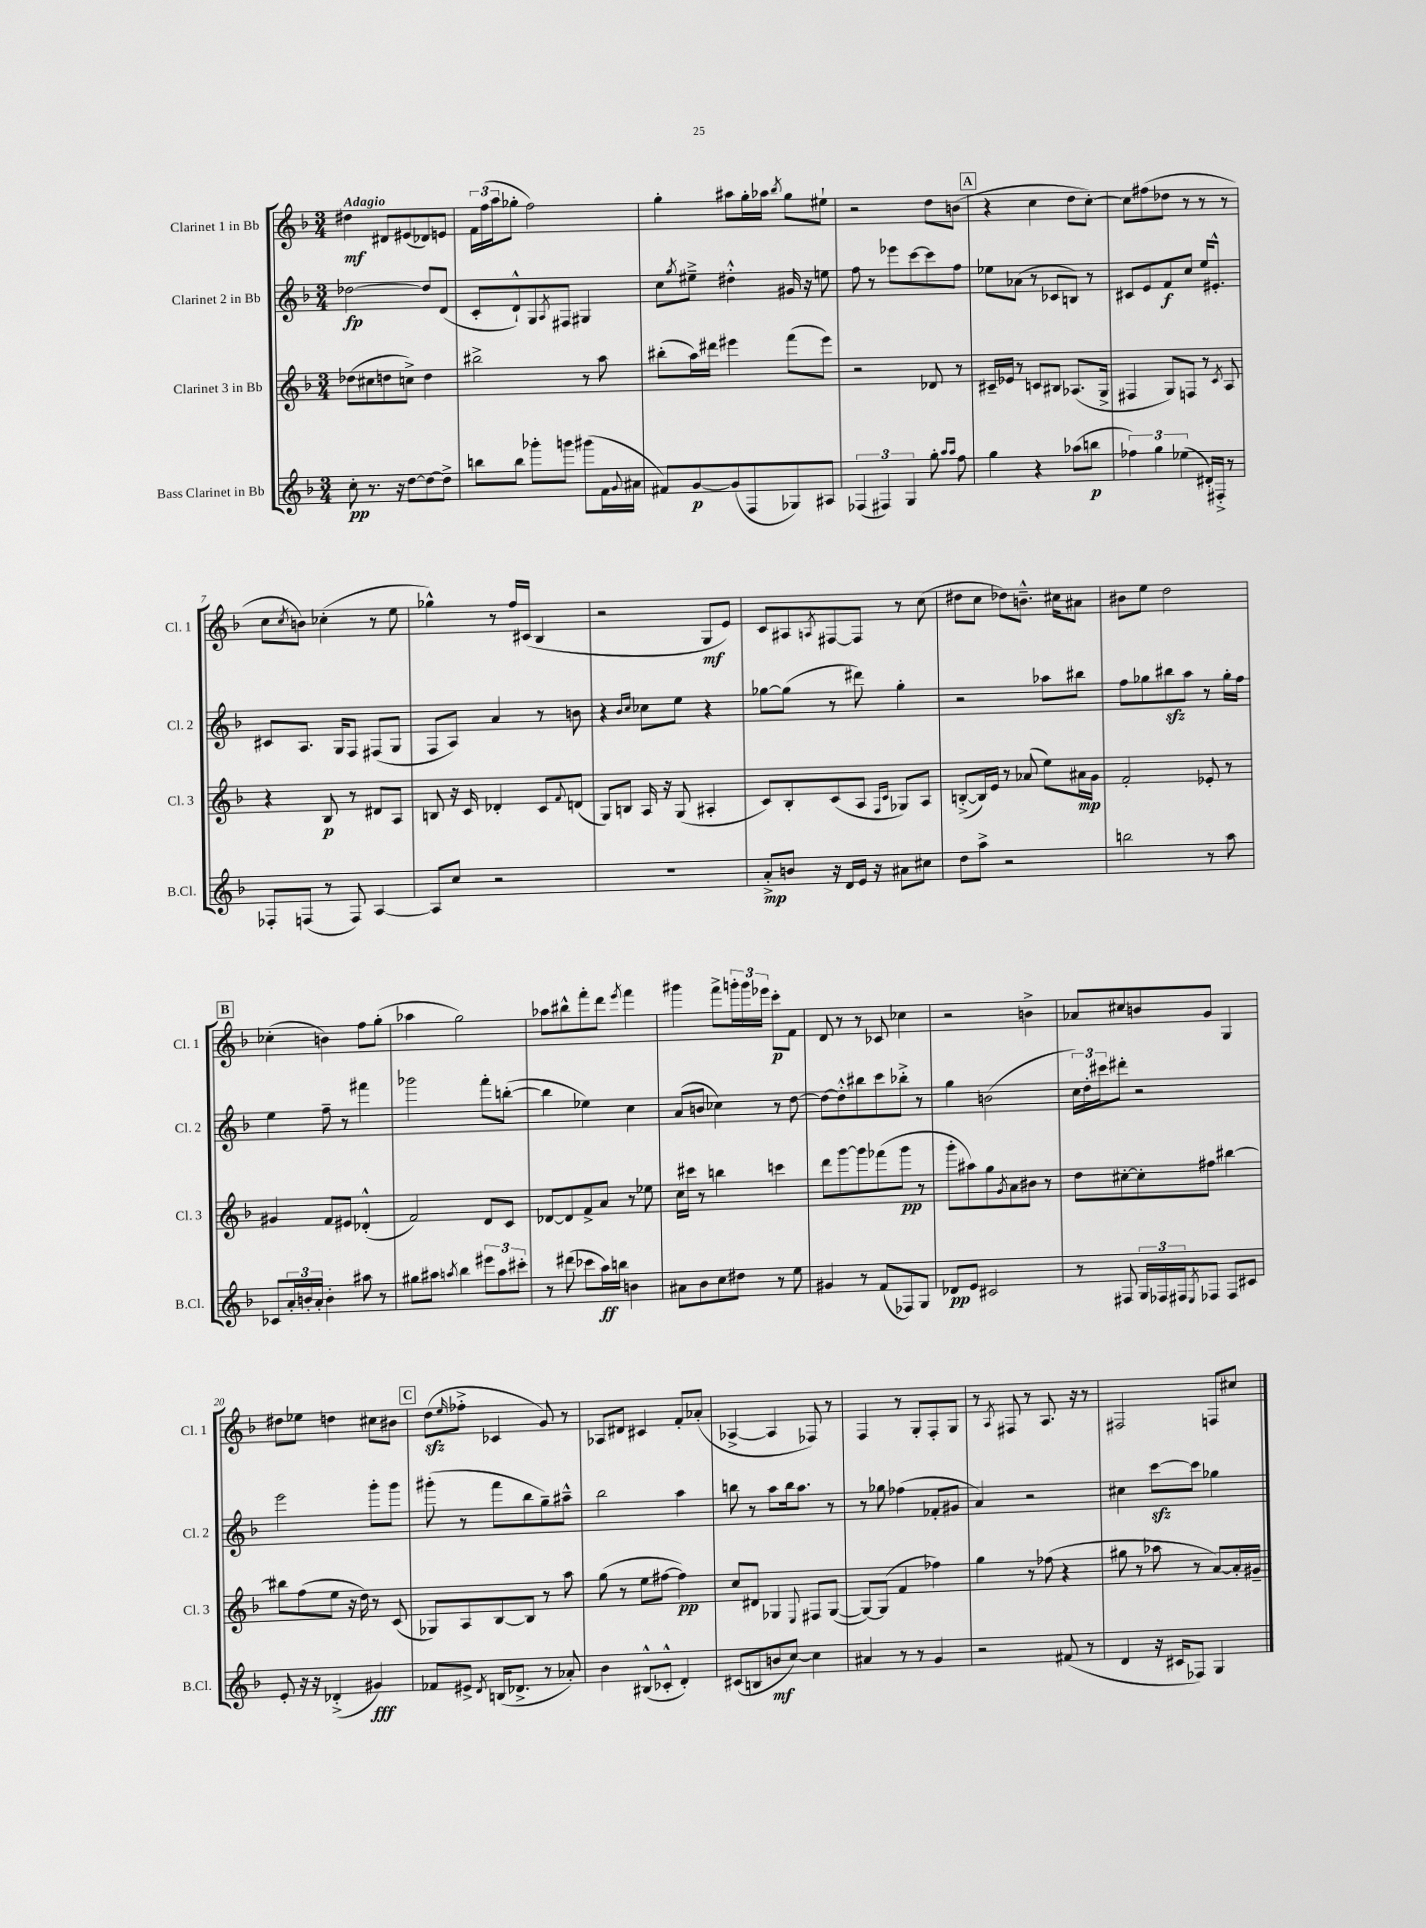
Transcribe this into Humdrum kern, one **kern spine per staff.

**kern	**dynam	**kern	**dynam	**kern	**dynam	**kern	**dynam
*part4	*part4	*part3	*part3	*part2	*part2	*part1	*part1
*staff4	*staff4	*staff3	*staff3	*staff2	*staff2	*staff1	*staff1
*I"Bass Clarinet in Bb	*	*I"Clarinet 3 in Bb	*	*I"Clarinet 2 in Bb	*	*I"Clarinet 1 in Bb	*
*I'B.Cl.	*	*I'Cl. 3	*	*I'Cl. 2	*	*I'Cl. 1	*
*clefG2	*	*clefG2	*	*clefG2	*	*clefG2	*
*k[b-]	*	*k[b-]	*	*k[b-]	*	*k[b-]	*
*M3/4	*	*M3/4	*	*M3/4	*	*M3/4	*
=1	=1	=1	=1	=1	=1	=1	=1
!	!	!	!	!	!	!LO:TX:a:B:t=Adagio	!
8cc'\	pp	(8dd-X\L	.	[2dd-X\	fp	4dd#X\	mf
8.r	.	8cc#X\	.	.	.	.	.
.	.	8ddn\	.	.	.	8d#X/L	.
16r	.	.	.	.	.	.	.
[8dd\L	.	8ccn^\J)	.	.	.	(8e#X/	.
8dd\_	.	4dd\	.	8dd-/L]	.	8d-X/)	.
8dd^\J]	.	.	.	(8d/J	.	8en/J	.
=2	=2	=2	=2	=2	=2	=2	=2
8bbn\L	.	2bb#X^\	.	8c'/L	.	24f\LL	.
.	.	.	.	.	.	(24ff\	.
.	.	.	.	.	.	24aa\J	.
8bb\J	.	.	.	8d`^^/)	.	8gg-X'\J	.
8ggg-X'\L	.	.	.	8G/	.	2ff\)	.
.	.	.	.	8qA/	.	.	.
8gggn\J	.	.	.	8F#X/J	.	.	.
(8ggg#X\L	.	8r	.	4G#X/	.	.	.
16f\L	.	8aa\	.	.	.	.	.
8qqg/	.	.	.	.	.	.	.
16a#X\JJ	.	.	.	.	.	.	.
=3	=3	=3	=3	=3	=3	=3	=3
8f#X/L)	.	(8bb#X'\L	.	8cc\L	.	4gg'\	.
.	.	.	.	8qgg/	.	.	.
[8g/	p	16aa\L)	.	8ee#X~^\J	.	.	.
.	.	16ddd#X\JJ	.	.	.	.	.
(8g/]	.	4eee#X\	.	4dd#X'^^\	.	8aa#X\L	.
8F/	.	.	.	.	.	16gg'\L	.
.	.	.	.	.	.	16aa-X\JJ	.
.	.	.	.	.	.	8qbb-/	.
8G-X/)	.	(8fff\L	.	16g#X/	.	8gg\L	.
.	.	.	.	16r	.	.	.
8A#X/J	.	8eee#\J)	.	8een\	.	8ee#X`\J	.
=4	=4	=4	=4	=4	=4	=4	=4
(6F-X/	.	2r	.	8ff\	.	2r	.
.	.	.	.	8r	.	.	.
6F#X/)	.	.	.	.	.	.	.
.	.	.	.	8eee-X\L	.	.	.
6G/	.	.	.	.	.	.	.
.	.	.	.	[8ccc\	.	.	.
8gg'\	.	8d-X/	.	8ccc\]	.	8dd\L	.
16qqaa/LL	.	.	.	.	.	.	.
16qqaa/JJ	.	.	.	.	.	.	.
8ff\	.	8r	.	8ff\J	.	(8bn\J	.
!!LO:REH:place=s1:t=A
=5	=5	=5	=5	=5	=5	=5	=5
4gg\	.	16c#X~/LL	.	8ee-X\L	.	4r	.
.	.	16e-X/JJ	.	.	.	.	.
.	.	8r	.	(8a-X\J	.	.	.
4r	.	8cn/L	.	8r	.	4cc\	.
.	.	8B#X/J	.	8c-X/L	.	.	.
(8aa-X\L	.	(8.A-X/L	.	8Bn/J)	.	8dd\L	.
8bbn\J	p	.	.	8r	.	[8cc'\J)	.
.	.	16G^/Jk	.	.	.	.	.
=6	=6	=6	=6	=6	=6	=6	=6
6ff-X\)	.	4F#X/	.	8c#X/L	.	8cc\L]	.
.	.	.	.	8e/	.	(8ff#X\	.
6gg\	.	.	.	.	.	.	.
.	.	8G/L)	.	8f/	f	8dd-X\J	.
(6ee-X\	.	.	.	.	.	.	.
.	.	8Fn/J	.	8cc/J	.	8r	.
16d#X'/LL)	.	8r	.	16ee/KL	.	8r	.
16F#X'^/JJ	.	.	.	8.e#X'^^/J	.	.	.
.	.	8qc/	.	.	.	.	.
8r	.	8A/	.	.	.	8r	.
!!LO:LB:g=z
=7	=7	=7	=7	=7	=7	=7	=7
8F-X'/L	.	4r	.	8c#X/L	.	8cc\L	.
.	.	.	.	.	.	8qcc/	.
(8Fn/J	.	.	.	8.A/J	.	8bn\J)	.
8r	.	8B-/	p	.	.	(4cc-X'\	.
.	.	.	.	16G/KL	.	.	.
8F/)	.	8r	.	8F/J	.	.	.
[4A/	.	8d#X/L	.	(8F#X/L	.	8r	.
.	.	8A/J	.	8G/J	.	8ee\	.
=8	=8	=8	=8	=8	=8	=8	=8
8A/L]	.	8Bn/	.	8F/L	.	4gg-X^^\)	.
8cc/J	.	16r	.	8A/J)	.	.	.
.	.	16c/	.	.	.	.	.
2r	.	4d-X'/	.	4a/	.	8r	.
.	.	.	.	.	.	16ff/LL	.
.	.	.	.	.	.	(16c#X/JJ	.
.	.	8c/L	.	8r	.	4B-/	.
.	.	8qqf/	.	.	.	.	.
.	.	(8dn/J	.	8bn\	.	.	.
=9	=9	=9	=9	=9	=9	=9	=9
2.r	.	8G/L)	.	4r	.	2r	.
.	.	8Bn/J	.	.	.	.	.
.	.	.	.	16qqb-/LL	.	.	.
.	.	.	.	16qqcc/JJ	.	.	.
.	.	16A/	.	8cc-X\L	.	.	.
.	.	16r	.	.	.	.	.
.	.	(8G/	.	8ee\J	.	.	.
.	.	4A#X'/	.	4r	.	8G/L	mf
.	.	.	.	.	.	8e/J)	.
=10	=10	=10	=10	=10	=10	=10	=10
8a'^/L	mp	8c/L)	.	[8gg-X\L	.	8c/L	.
8bn/J	.	8B-'/	.	(8gg-\J]	.	8A#X/	.
.	.	.	.	.	.	8qAn/	.
16r	.	(8c/	.	8r	.	[8F#X/	.
16d/LL	.	.	.	.	.	.	.
16e/JJ	.	8A/J	.	8ddd#X\)	.	8F#/J]	.
16r	.	.	.	.	.	.	.
.	.	16qqF/LL	.	.	.	.	.
.	.	16qqc/JJ	.	.	.	.	.
8a#X\L	.	8G-X/L)	.	4gg-'\	.	8r	.
8cc#X\J	.	8A/J	.	.	.	(8cc\	.
=11	=11	=11	=11	=11	=11	=11	=11
8dd\L	.	([8Bn'^/L	.	2r	.	8dd#X\L	.
8aa^\J	.	16B/L])	.	.	.	8cc\J	.
.	.	16e/JJ	.	.	.	.	.
2r	.	8r	.	.	.	8dd-X\L)	.
.	.	(8a-X/	.	.	.	8.bn~^^\J	.
.	.	8ee\L)	.	8aa-X\L	.	.	.
.	.	.	.	.	.	16cc#X\KL	.
.	.	16a#X\L	mp	8bb#X\J	.	8a#X\J	.
.	.	16g\JJ	.	.	.	.	.
=12	=12	=12	=12	=12	=12	=12	=12
2bbn\	.	2f'/	.	8ff\L	.	8b#X\L	.
.	.	.	.	8gg-X\	.	8ee\J	.
.	.	.	.	8bb#Xzz\	.	2dd\	.
.	.	.	.	8aa\J	.	.	.
8r	.	8e-X'/	.	8r	.	.	.
8aa\	.	8r	.	16gg-'\LL	.	.	.
.	.	.	.	16ff\JJ	.	.	.
!!LO:LB:g=z
!!LO:REH:place=s1:t=B
=13	=13	=13	=13	=13	=13	=13	=13
8c-X/L	.	4g#X/	.	4ee\	.	(4cc-X'\	.
24a'/L	.	.	.	.	.	.	.
24bn'/	.	.	.	.	.	.	.
24a'/JJ	.	.	.	.	.	.	.
4b'\	.	8f/L	.	8ff~\	.	4bn\)	.
.	.	8e#X/J	.	8r	.	.	.
8aa#X\	.	(4d-X'^^/	.	4fff#X\	.	8ff\L	.
8r	.	.	.	.	.	(8gg'\J	.
=14	=14	=14	=14	=14	=14	=14	=14
8gg#X\L	.	2f/)	.	2ggg-X\	.	4aa-X\	.
8aa#X\J	.	.	.	.	.	.	.
8qaan/	.	.	.	.	.	.	.
4bb-\	.	.	.	.	.	2gg\)	.
12eee#X\L	.	8d/L	.	8fff'\L	.	.	.
12aa\	.	.	.	.	.	.	.
.	.	8c/J	.	([8bbn'\J	.	.	.
12ccc#X'\J	.	.	.	.	.	.	.
=15	=15	=15	=15	=15	=15	=15	=15
8r	.	[8d-X/L	.	4bb\]	.	8aa-X\L	.
(8ddd#X\	.	8d-/]	.	.	.	8bb#X^^\	.
8ccc-X\L	.	8f^/	.	4ee-X\)	.	8fff'\	.
16aa\L)	ff	8a/J	.	.	.	8ddd\J	.
16bbn\JJ	.	.	.	.	.	.	.
.	.	.	.	.	.	8qeee/	.
4bn\	.	8r	.	4cc\	.	4fff\	.
.	.	8ee-X\	.	.	.	.	.
=16	=16	=16	=16	=16	=16	=16	=16
8a#X\L	.	16cc\LL	.	(8a/L	.	4ggg#X\	.
.	.	16ccc#X\JJ	.	.	.	.	.
8b-\	.	8r	.	8bn/J	.	.	.
8cc\	.	4bbn\	.	4cc-X\)	.	8fff^\L	.
8dd#X\J	.	.	.	.	.	24gggn'\L	.
.	.	.	.	.	.	24ggg\	.
.	.	.	.	.	.	24eee-X\JJ	.
8r	.	4cccn\	.	8r	.	8ccc'\L	p
8ee\	.	.	.	[8dd\	.	8f\J	.
=17	=17	=17	=17	=17	=17	=17	=17
4g#X/	.	8ddd\L	.	8dd\L_	.	8d/	.
.	.	[8ggg\	.	8dd'^^\]	.	8r	.
8r	.	8ggg\]	.	8bb#X\	.	8r	.
(8f/L	.	(8fff-X\	.	8ccc\	.	8c-X/	.
8F-X/)	.	8ggg\J	pp	8bb-X'^\J	.	4cc-X\	.
8G/J	.	8r	.	8r	.	.	.
=18	=18	=18	=18	=18	=18	=18	=18
8d-X/L	pp	8ggg'\L	.	4gg\	.	2r	.
8e/J	.	8aa#X\)	.	.	.	.	.
2c#X/	.	8gg\	.	(2bn\	.	.	.
.	.	8qg/	.	.	.	.	.
.	.	8a\	.	.	.	.	.
.	.	8b#X\J	.	.	.	4bn^\	.
.	.	8r	.	.	.	.	.
=19	=19	=19	=19	=19	=19	=19	=19
8r	.	8dd\L	.	24cc\LL)	.	8a-X/L	.
.	.	.	.	24dd'\	.	.	.
.	.	.	.	24ccc#X\J	.	.	.
8F#X/	.	[8cc#X'\	.	8ddd#X'\J	.	8cc#X/	.
24G/LL	.	8cc#'\]	.	2r	.	8bn/	.
24F-X/	.	.	.	.	.	.	.
24F#X/J	.	.	.	.	.	.	.
8qE/	.	.	.	.	.	.	.
8F-X/J	.	8ff#X\J	.	.	.	8g/J	.
8F-/L	.	[4bb#X\	.	.	.	4G/	.
8c#X/J	.	.	.	.	.	.	.
!!LO:LB:g=z
=20	=20	=20	=20	=20	=20	=20	=20
8e'/	.	8bb#X\L]	.	2eee\	.	8dd#X\L	.
16r	.	(8ff\	.	.	.	8ee-X\J	.
16r	.	.	.	.	.	.	.
(4d-X'^/	.	8ee\J	.	.	.	4ddn\	.
.	.	16r	.	.	.	.	.
.	.	16dd\)	.	.	.	.	.
4g#X/)	fff	8r	.	8ggg'\L	.	8cc#X\L	.
.	.	(8c/	.	8ggg\J	.	8b#X\J	.
!!LO:REH:place=s1:t=C
=21	=21	=21	=21	=21	=21	=21	=21
8f-X/L	.	8G-X/L)	.	(8ggg#X'\	.	(8ddzz\L	.
.	.	.	.	.	.	16qqee/	.
8e#X^/J	.	8A/	.	8r	.	8ff-X'^\J	.
8qd/	.	.	.	.	.	.	.
(16Bn/KL	.	[8B-/	.	8fff\L	.	4c-X/	.
8.d-X^/J	.	.	.	.	.	.	.
.	.	8B-/J]	.	8bb-\	.	.	.
8r	.	8r	.	8gg~\)	.	8g/)	.
8a-X'/)	.	8aa\	.	8aa#X~^^\J	.	8r	.
=22	=22	=22	=22	=22	=22	=22	=22
4b-\	.	(8gg\	.	2bb-\	.	8A-X/L	.
.	.	8r	.	.	.	8d#X/J	.
(8B#X^^/L	.	8ee\L	.	.	.	4c#X/	.
8c-X'^^/J	.	[8ff#X\J	.	.	.	.	.
4d'/)	.	4ff#\])	pp	4aa\	.	8f'/L	.
.	.	.	.	.	.	(8a-X'/J	.
=23	=23	=23	=23	=23	=23	=23	=23
(8c#X/L	.	8cc/L	.	8bbn\	.	[4A-X^/	.
8Bn/	.	8d#X/J	.	8r	.	.	.
8bn/	mf	4G-X/	.	8aa\L	.	4A-/]	.
[8cc/J)	.	.	.	16bb\k	.	.	.
.	.	.	.	8.aa\J	.	.	.
.	.	8qqE/	.	.	.	.	.
4cc\]	.	8F#X/L	.	.	.	8F-X/)	.
.	.	([8G-/J	.	8r	.	8r	.
=24	=24	=24	=24	=24	=24	=24	=24
4a#X/	.	8G-/L_)	.	8r	.	4F/	.
.	.	(8G-/J]	.	8gg-X\	.	.	.
8r	.	4f/	.	(4ff-X\	.	8r	.
8r	.	.	.	.	.	8G'/L	.
4g/	.	4ff-X\)	.	8f-X'/L	.	8F'/	.
.	.	.	.	8g#X/J	.	8G/J	.
=25	=25	=25	=25	=25	=25	=25	=25
2r	.	4gg\	.	4a/)	.	8r	.
.	.	.	.	.	.	8qA/	.
.	.	.	.	.	.	8F#X/	.
.	.	8r	.	2r	.	8r	.
.	.	(8ff-X\	.	.	.	8.A/	.
(8f#X/	.	4r	.	.	.	.	.
.	.	.	.	.	.	16r	.
8r	.	.	.	.	.	8r	.
=26	=26	=26	=26	=26	=26	=26	=26
4d/	.	8gg#X\	.	4cc#X\	.	2F#X/	.
.	.	8r	.	.	.	.	.
16r	.	8aa-X\	.	[8ccczz\L	.	.	.
16c#X/KL	.	.	.	.	.	.	.
8F-X/J)	.	8r	.	8ccc\J]	.	.	.
4G/	.	[8a/L)	.	4gg-X\	.	8Fn/L	.
.	.	16a'/L]	.	.	.	8cc#X/J	.
.	.	16g#X~/JJ	.	.	.	.	.
==	==	==	==	==	==	==	==
*-	*-	*-	*-	*-	*-	*-	*-
